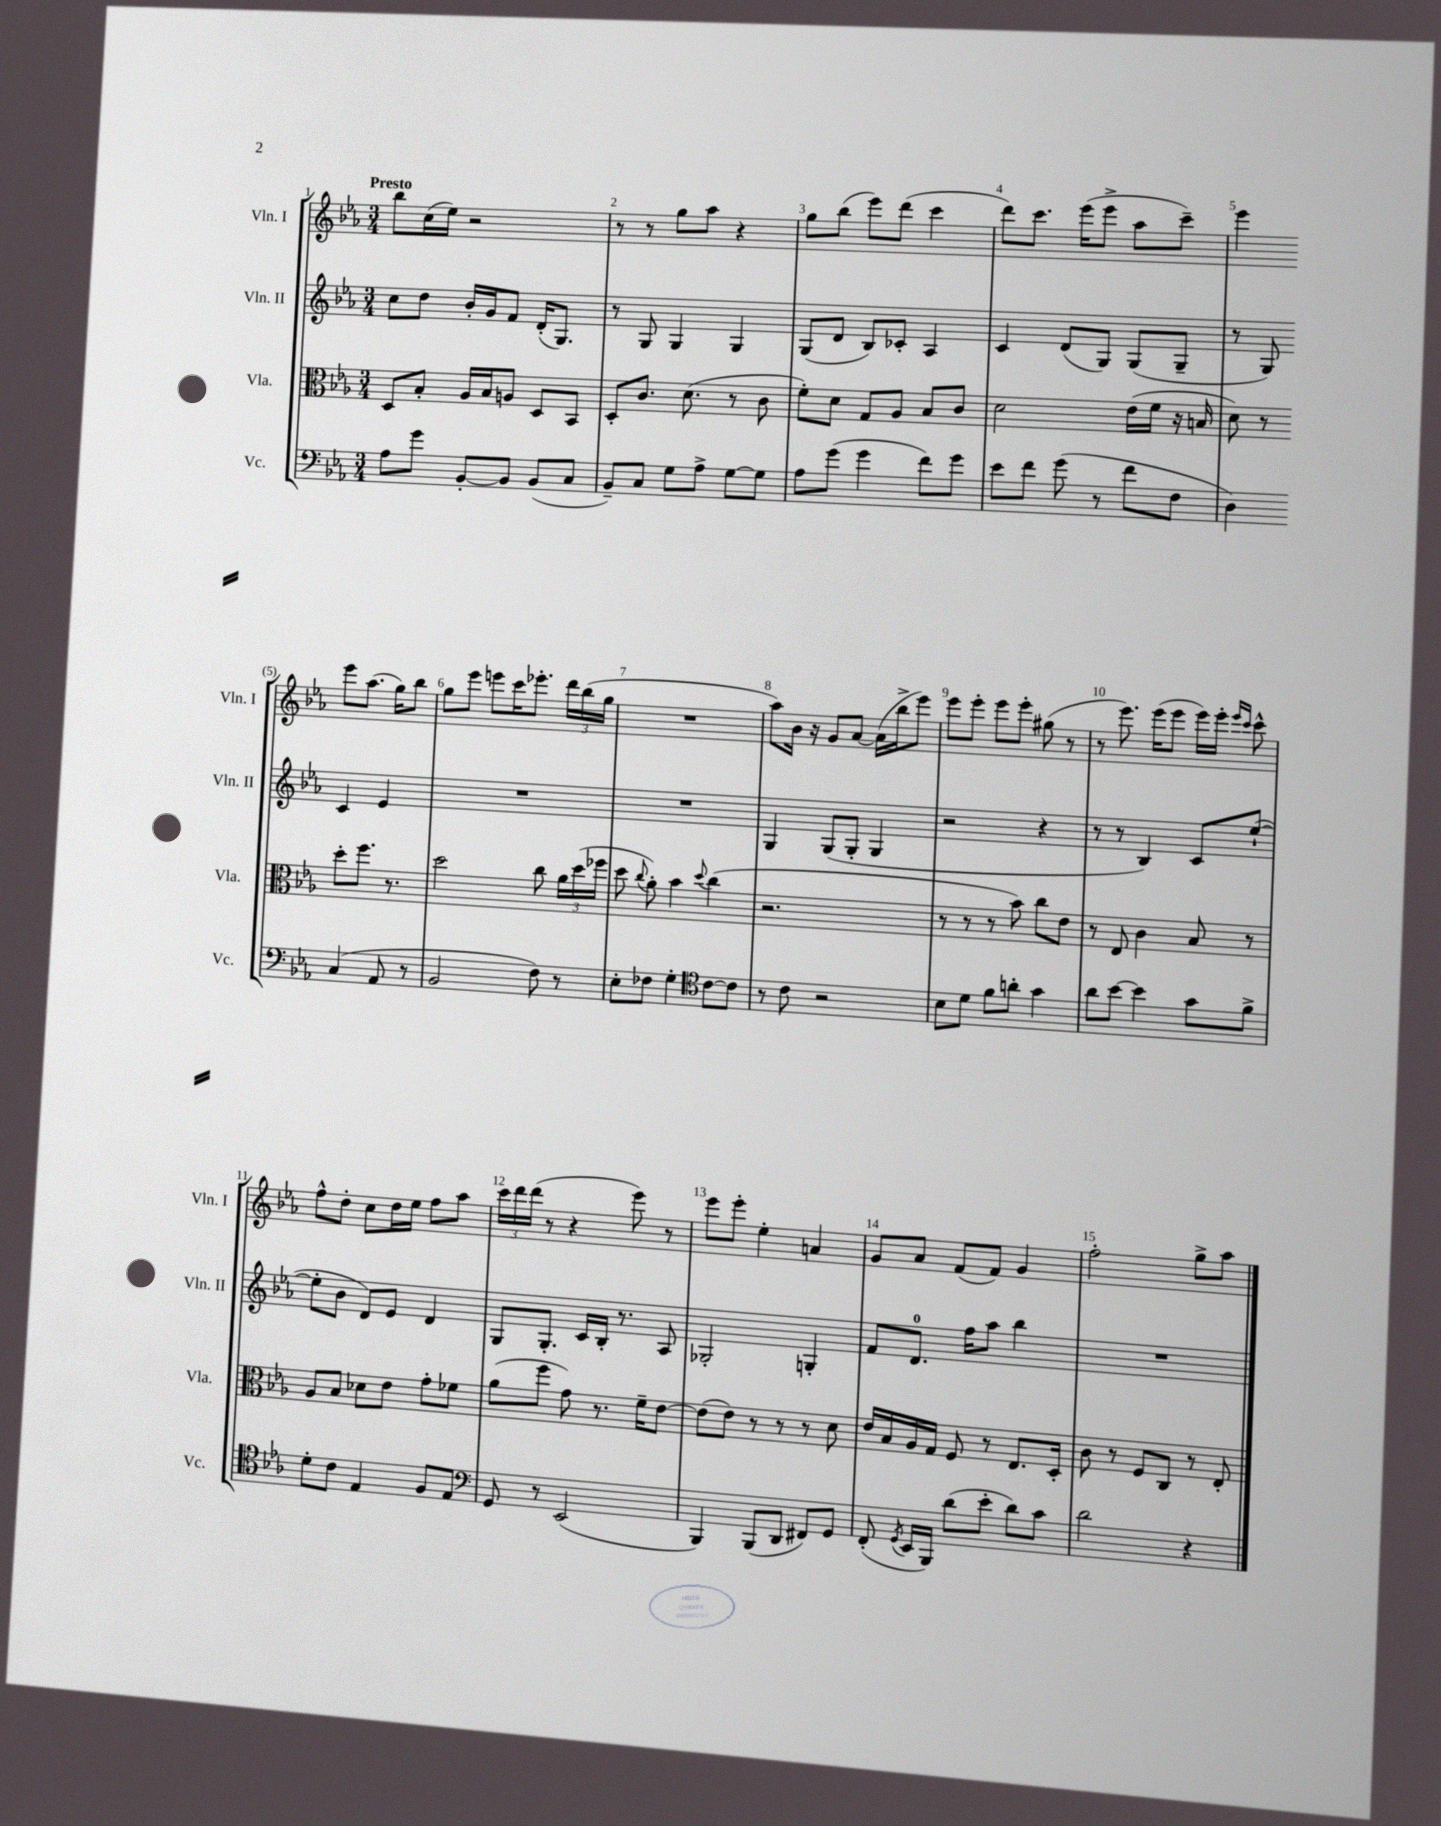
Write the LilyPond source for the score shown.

<<
\new StaffGroup <<
\new Staff = "s0" \with { instrumentName = "Vln. I" shortInstrumentName = "Vln. I" } {
    \clef treble \key ees \major \numericTimeSignature \time 3/4 \tempo "Presto"
    \autoBeamOff bes''8[ c''16( ees''16]) r2 |
    r8 r8 g''8[ aes''8] r4 |
    g''8[ bes''8]( ees'''8[) d'''8]( c'''4 |
    d'''8[) c'''8.] ees'''16[( ees'''8]-> aes''8[ c'''8]--) |
    ees'''4 ees'''8[ aes''8.]( g''16[) bes''8] |
    g''8[ ees'''8] e'''8[ c'''16 ees'''8.]-. \tuplet 3/2 { d'''16[ bes''16( g''16] } |
    R2. |
    aes''8[) bes'16] r16 g'8[ aes'8]~ aes'16[( bes''16-> ees'''8]) |
    ees'''8[ ees'''8]-. ees'''8[ ees'''8]-. gis''8( r8 |
    r8 ees'''8.) ees'''16[( ees'''8] ees'''16[) ees'''16]-. \grace { ees'''16[ c'''16] } c'''8-^ |
    f''8[-^ d''8]-. c''8[ d''16 ees''16] f''8[ aes''8] |
    \tuplet 3/2 { c'''16[ d'''16 d'''16]( } r8 r4 ees'''8) r8 |
    ees'''8[ ees'''8]-. ees''4-. a'4 |
    g'8[ aes'8] f'8[( f'8]) g'4 |
    f''2-. g''8[-> aes''8] \bar "|." |
}
\new Staff = "s1" \with { instrumentName = "Vln. II" shortInstrumentName = "Vln. II" } {
    \clef treble \key ees \major \numericTimeSignature \time 3/4
    \autoBeamOff c''8[ d''8] bes'16[-. g'16 f'8] d'16[-.( g8.]) |
    r8 g8 g4 g4 |
    g8[( d'8] bes8[) ces'8]-. aes4 |
    c'4 d'8[( g8]) g8[( g8]-- |
    r8 g8) c'4 ees'4 |
    R2. |
    R2. |
    g4 g8[( g8]-. g4 |
    r2 r4 |
    r8 r8 bes4) c'8[ ees''8]~-!( |
    ees''8[-. bes'8] d'8[) ees'8] d'4 |
    g8[ g8.]-. c'16[ bes16]-. r8. aes8 |
    ges2-. g4-. |
    f'8[ d'8.]-0 f''16[ aes''8] bes''4 |
    R2. \bar "|." |
}
\new Staff = "s2" \with { instrumentName = "Vla." shortInstrumentName = "Vla." } {
    \clef alto \key ees \major \numericTimeSignature \time 3/4
    \autoBeamOff d8[ bes8]-. aes16[ bes16 a8] d8[ bes,8] |
    d8[-. c'8.] d'8.( r8 c'8 |
    f'8[-.) d'8] g8[ aes8] bes8[ c'8] |
    d'2 ees'16[( f'16] r16 b16 |
    d'8) r8 d''8[-. f''8.] r8. |
    d''2 c''8 \tuplet 3/2 { aes'16[ d''16( fes''16] } |
    d''8 \appoggiatura { c''8 } aes'8-.) bes'4 \appoggiatura { d''8 } c''4( |
    r2. |
    r8 r8 r8 bes'8) c''8[ ees'8] |
    r8 ees8 c'4 bes8 r8 |
    aes8[ bes8] des'8[ ees'8] g'8[-. fes'8] |
    aes'8[( f''8] g'8) r8. f'16[-- ees'8]~ |
    ees'8[( ees'8]) r8 r8 r8 d'8 |
    ees'16[ bes16 aes16 g16] f8 r8 ees8.[ d16]-. |
    c'8 r8 f8[ c8] r8 ees8-. \bar "|." |
}
\new Staff = "s3" \with { instrumentName = "Vc." shortInstrumentName = "Vc." } {
    \clef bass \key ees \major \numericTimeSignature \time 3/4
    \autoBeamOff aes8[ g'8] bes,8[~-. bes,8] bes,8[( c8] |
    bes,8[--) c8] g8[ aes8]-> g8[~ g8] |
    aes8[ g'8]( g'4 f'8[) g'8] |
    ees'8[ f'8] g'8( r8 f'8[ f8] |
    d4) c4( aes,8 r8 |
    bes,2 f8) r8 |
    ees8[-. fes8] g4-. \clef tenor c'8[~ c'8] |
    r8 c'8 r2 |
    bes8[ d'8] f'8[ a'8]-. g'4 |
    aes'8[ bes'8]~ bes'4 g'8[ f'8]-> |
    d'8[-. c'8] ees4 f8[ ees8] |
    \clef bass g,8 r8 ees,2( |
    bes,,4) bes,,8[( d,8] fis,8[) g,8] |
    f,8-.( \acciaccatura { g,8 } ees,16[ bes,,16]) d'8[( ees'8]-. d'8[) c'8] |
    d'2 r4 \bar "|." |
}
>>
>>
\layout { \context { \Score \override BarNumber.break-visibility = ##(#f #t #t) barNumberVisibility = #all-bar-numbers-visible } }
